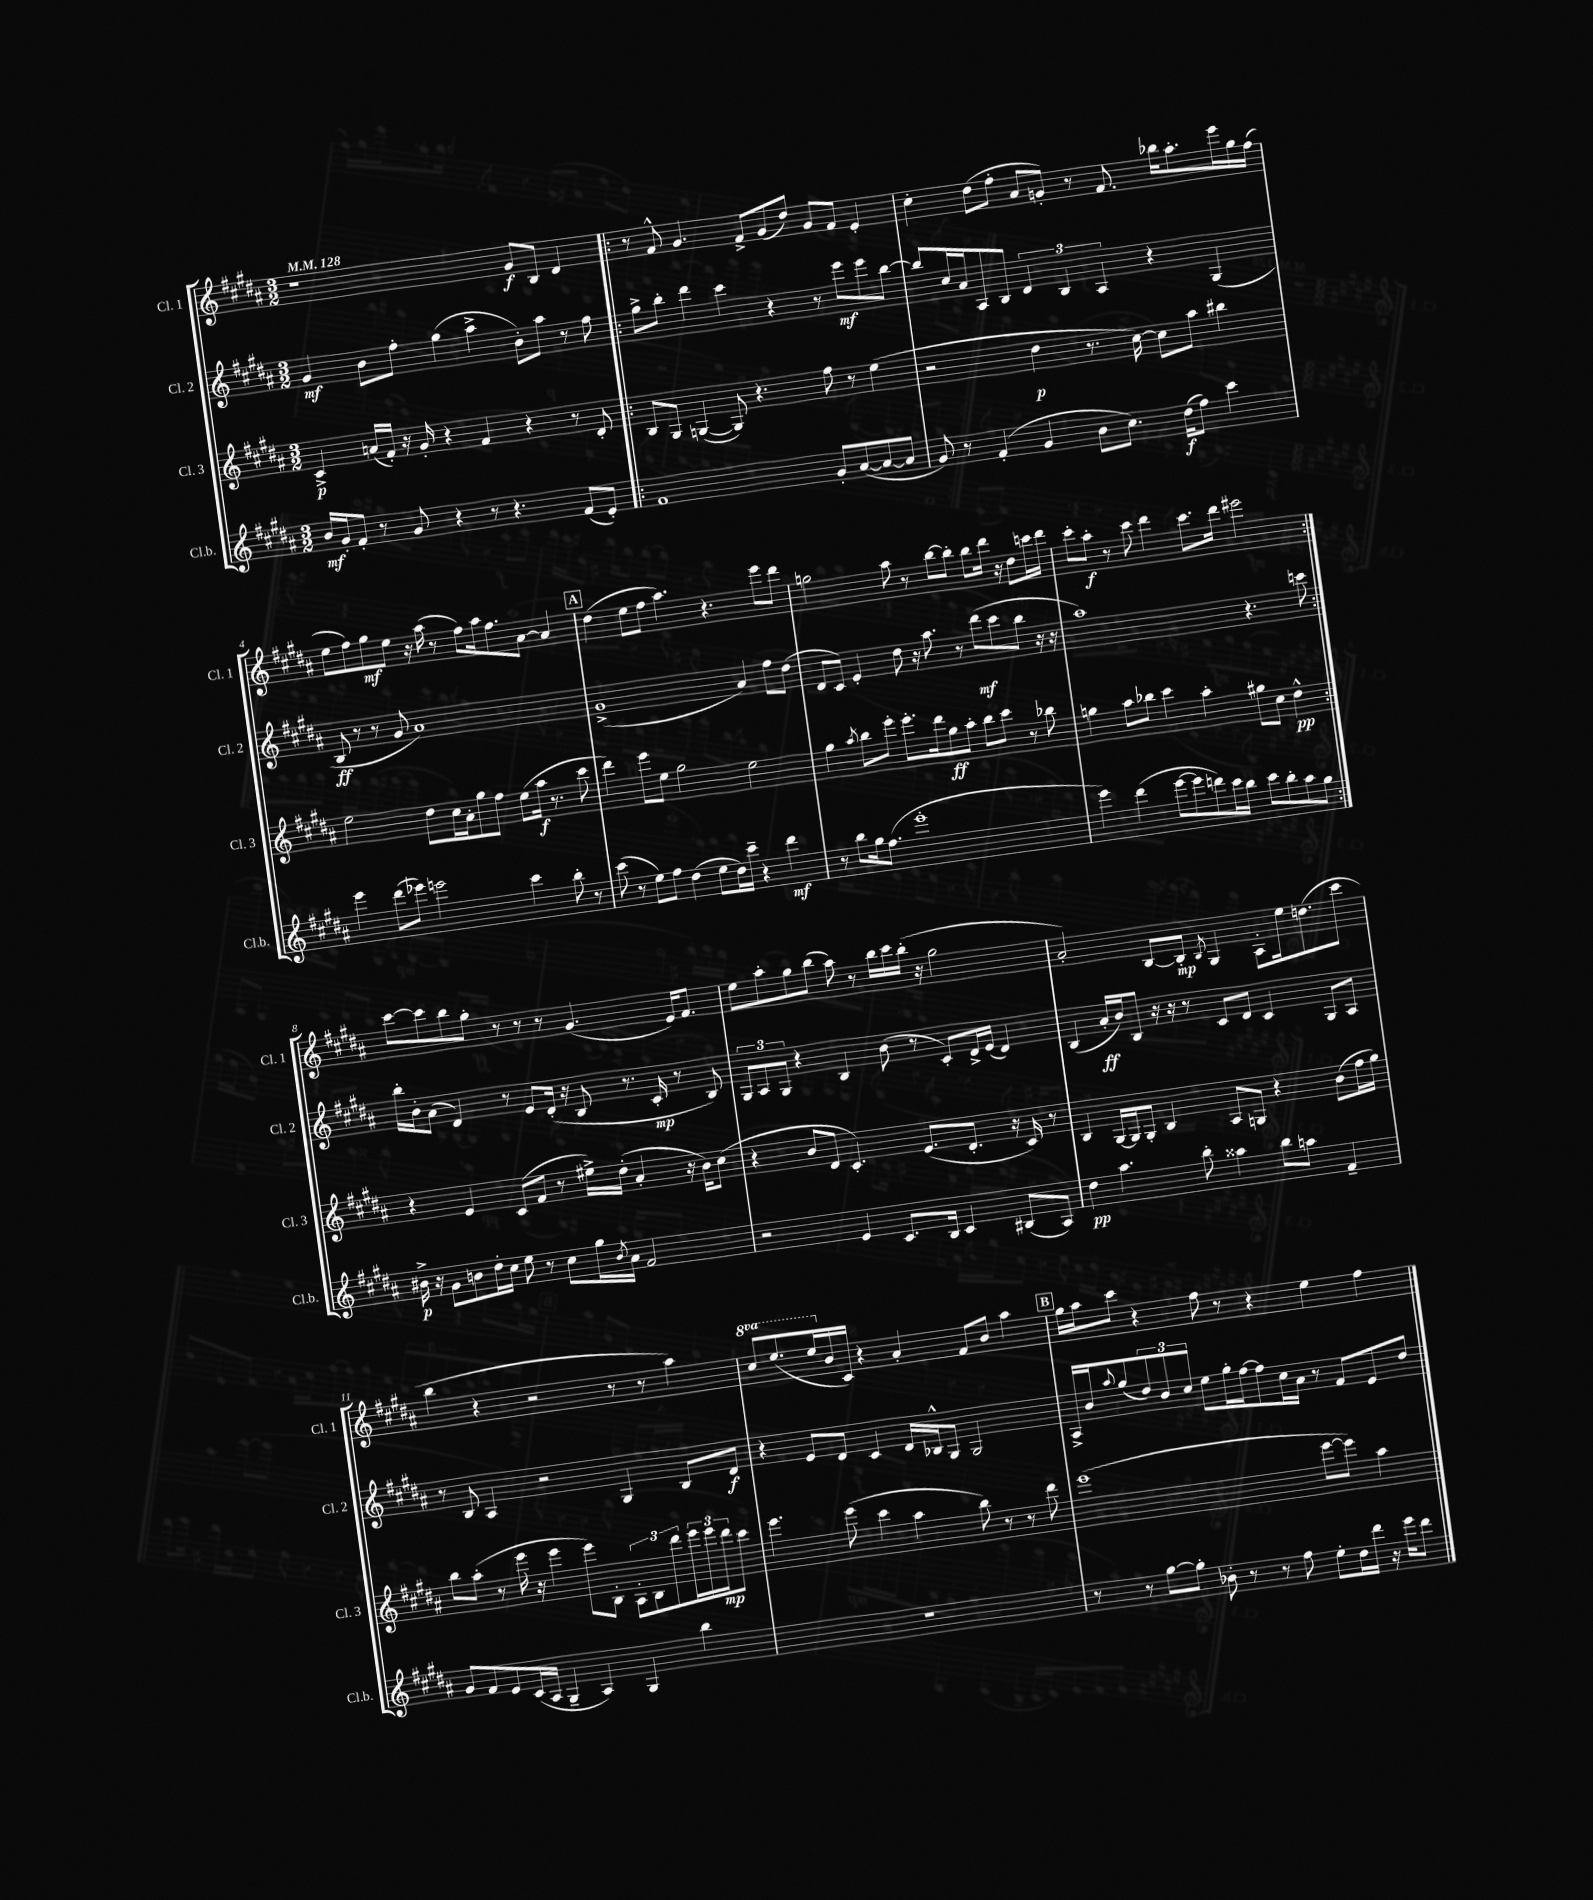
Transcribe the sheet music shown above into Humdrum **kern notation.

**kern	**dynam	**kern	**dynam	**kern	**dynam	**kern	**dynam
*part4	*part4	*part3	*part3	*part2	*part2	*part1	*part1
*staff4	*staff4	*staff3	*staff3	*staff2	*staff2	*staff1	*staff1
*I"Cl.b.	*	*I"Cl. 3	*	*I"Cl. 2	*	*I"Cl. 1	*
*I'Cl.b.	*	*I'Cl. 3	*	*I'Cl. 2	*	*I'Cl. 1	*
*clefG2	*	*clefG2	*	*clefG2	*	*clefG2	*
*k[f#c#g#d#a#]	*	*k[f#c#g#d#a#]	*	*k[f#c#g#d#a#]	*	*k[f#c#g#d#a#]	*
*M3/2	*	*M3/2	*	*M3/2	*	*M3/2	*
*MM128	*	*MM128	*	*MM128	*	*MM128	*
=1	=1	=1	=1	=1	=1	=1	=1
16b/LL	mf	4c#^/	p	4g#/	mf	1r	.
16g#'/J	.	.	.	.	.	.	.
8f#'/J	.	.	.	.	.	.	.
8r	.	(16an/LL	.	8b\L	.	.	.
.	.	16f#'/JJ)	.	.	.	.	.
8g#/	.	16r	.	8ff#'\J	.	.	.
.	.	16g#'/	.	.	.	.	.
4r	.	4r	.	(4gg#\	.	.	.
8r	.	4f#/	.	4aa#^\	.	.	.
4.r	.	.	.	.	.	.	.
.	.	4r	.	8b'\L)	.	8g#/L	f
.	.	.	.	8aa#\J	.	8B/J	.
(8f#/L	.	8r	.	8r	.	4d#/	.
8e'/J)	.	8d#'/	.	8ff#\	.	.	.
=2!|:	=2!|:	=2!|:	=2!|:	=2!|:	=2!|:	=2!|:	=2!|:
1f#	.	8B/L	.	8gg#^\L	.	8r	.
.	.	8G#/J	.	8bb'\J	.	8f#^^/	.
.	.	([4Gn/	.	4ddd#\	.	4.g#/	.
.	.	8G/])	.	4ccc#\	.	.	.
.	.	4.r	.	.	.	8f#^/L	.
.	.	.	.	4r	.	(8g#/	.
.	.	.	.	.	.	8dd#/J)	.
8g#'/L	.	8ff#\	.	8r	.	8g#/L	.
([8a#/	.	8r	.	8eee\L	mf	8f#/J	.
8a#/_	.	(4ee\	.	8eee\	.	4e'/	.
8a#/J]	.	.	.	[8bb\J	.	.	.
=3	=3	=3	=3	=3	=3	=3	=3
8g#/)	.	2r	.	8bb/L]	.	4cc#'\	.
8r	.	.	.	16cc#/L	.	.	.
.	.	.	.	16a#/J	.	.	.
(4f#'/	.	.	.	8A#/	.	(8dd#\L	.
.	.	.	.	8B/J	.	8ff#'\J	.
4g#/	.	4dd#\	p	6d#/	.	8a#/L	.
.	.	.	.	.	.	8gn'/J)	.
.	.	.	.	6B/	.	.	.
8b\L	.	8.r	.	.	.	8r	.
.	.	.	.	6A#/	.	.	.
8.cc#\J)	.	.	.	.	.	8.f#/	.
.	.	[16cc#\)	.	.	.	.	.
.	.	8cc#\L]	.	4r	.	.	.
(16dd#\KL	f	.	.	.	.	16bb-X\KL	.
8ff#\J)	.	8aa#\J	.	.	.	8.aa#'\	.
4ccc#\	.	4bb#X\	.	(4G#/	.	.	.
.	.	.	.	.	.	16eee\L	.
.	.	.	.	.	.	16gg#\	.
.	.	.	.	.	.	(16ff#\JJ	.
!!LO:LB:g=z
=4	=4	=4	=4	=4	=4	=4	=4
4eee\	.	2ee\	.	8B/	ff	8ee\L	.
.	.	.	.	8r	.	8ff#\)	.
(8ddd#\L	.	.	.	8r	.	8gg#\	mf
8eee-X\J)	.	.	.	8g#/	.	8ee\J	.
2eeen\	.	8dd#\L	.	1a#)	.	16r	.
.	.	.	.	.	.	(16aa#\	.
.	.	16cc#\L	.	.	.	8r	.
.	.	16a#'\J	.	.	.	.	.
.	.	8gg#\	.	.	.	8ff#\L)	.
.	.	8ff#\J	.	.	.	16aa#\k	.
.	.	.	.	.	.	8.ff#\	.
4ccc#\	.	(8ee\L	.	.	.	.	.
.	.	16aa#\Jk	f	.	.	[8a#\J	.
.	.	8.r	.	.	.	.	.
8bb'\	.	.	.	.	.	4a#/]	.
8r	.	8ccc#\	.	.	.	.	.
!!LO:REH:place=s1:t=A
=5	=5	=5	=5	=5	=5	=5	=5
(8ccc#\	.	4ddd#\)	.	(1g#^	.	(4dd#\	.
8r	.	.	.	.	.	.	.
8ee\L)	.	8eee\L	.	.	.	8ee\L	.
8ff#\J	.	8ee\J	.	.	.	8ff#\J	.
(4dd#\	.	2gg#\	.	.	.	4.aa#\)	.
8ee\L	.	.	.	.	.	.	.
16dd#\L)	.	.	.	.	.	4.r	.
16ccc#~\JJ	.	.	.	.	.	.	.
4r	.	2ee\	.	4a#/)	.	.	.
4ddd#\	mf	.	.	8ff#\L	.	8eee\L	.
.	.	.	.	(8dd#\J	.	8ddd#\J	.
=6	=6	=6	=6	=6	=6	=6	=6
8r	.	4gg#\	.	8d#/L	.	2ggn\	.
8bb\L	.	.	.	8c#/J)	.	.	.
.	.	8qaa#/	.	.	.	.	.
16gg#\k	.	8bb\L	.	4e'/	.	.	.
(8.ff#\J	.	.	.	.	.	.	.
.	.	8eee'\J	.	.	.	.	.
1eee'	.	8.eee'\L	.	8dd#\	.	8aa#\	.
.	.	.	.	16r	.	8r	.
.	.	16ddd#\k	.	8.aa#\	.	.	.
.	.	8gg#\	ff	.	.	[8bb\L	.
.	.	8aa#'\J	.	8r	.	8bb'\J]	.
.	.	8bb\L	.	(8ddd#\L	mf	8bb\L	.
.	.	8ccc#\J	.	8ccc#\	.	16ddd#\Jk	.
.	.	.	.	.	.	16r	.
.	.	8r	.	8bb\J	.	8dd#\L	.
.	.	8bb-X\	.	16r	.	16cccn\L	.
.	.	.	.	16r	.	16ddd#\JJ	.
=7	=7	=7	=7	=7	=7	=7	=7
4eee\)	.	4ggn\	.	1aa#)	.	8ccc#'\L	.
.	.	.	.	.	.	8aa#'\J	f
(4ddd#\	.	8aa#\L	.	.	.	8r	.
.	.	8bb-X\J	.	.	.	8ccc#\	.
[8eee\L	.	4ccc#\	.	.	.	4ddd#\	.
8eee\]	.	.	.	.	.	.	.
8dddn\)	.	4aa#'\	.	.	.	8.ccc#\L	.
16ccc#\L	.	.	.	.	.	.	.
16bb\JJ	.	.	.	.	.	16ddd#\Jk	.
8ccc#\L	.	8gg#X\L	.	4.r	.	2eee#X\	.
8bb'\	.	8cc#\J	.	.	.	.	.
8aa#\	.	4dd#^^\	pp	.	.	.	.
8gg#\J	.	.	.	8cccn\	.	.	.
!!LO:LB:g=z
=8:|!	=8:|!	=8:|!	=8:|!	=8:|!	=8:|!	=8:|!	=8:|!
16b#X^\	p	4r	.	16bb'\LL	.	[8ccc#\L	.
16r	.	.	.	16b'\J	.	.	.
8g#\L	.	.	.	(8a#\J	.	8ccc#\]	.
8bn\	.	4e/	.	4d#/)	.	8bb\	.
16dd#'\L	.	.	.	.	.	8gg#'\J	.
16cc#\JJ	.	.	.	.	.	.	.
8ee\	.	(8c#/L	.	8r	.	8r	.
8r	.	8f#/J	.	8e/L	.	8r	.
8cc#\L	.	8r	.	(16d#'/Jk	.	8r	.
.	.	.	.	16r	.	.	.
16gg#\L	.	16ee#X^\LL)	.	8B/	.	(4.g#/	.
8qb/	.	.	.	.	.	.	.
16a#\JJ	.	(16dd#'\JJ	.	.	.	.	.
2f#/	.	4a#'/	.	8.r	.	.	.
.	.	.	.	16c#'/	mp	.	.
.	.	16r	.	8r	.	16e/KL)	.
.	.	16b\KL)	.	.	.	8.f#/J	.
.	.	(8cc#\J	.	8B/)	.	.	.
=9	=9	=9	=9	=9	=9	=9	=9
2r	.	4r	.	12G#/L	.	8ee\L	.
.	.	.	.	12A#/	.	.	.
.	.	.	.	.	.	8aa#'\	.
.	.	.	.	12G#/J	.	.	.
.	.	8b/L	.	4r	.	8gg#\	.
.	.	8d#/J	.	.	.	(8bb\J	.
4e/	.	4.c#'/)	.	4B/	.	8aa#\)	.
.	.	.	.	.	.	8r	.
8.c#/L	.	.	.	(8b\	.	16bb\LL	.
.	.	.	.	.	.	16ccc#\	.
.	.	(8.e/L	.	8r	.	(16bb'\JJ	.
16B/Jk	.	.	.	.	.	16r	.
4c#/	.	.	.	8c#'/L)	.	2gg#\	.
.	.	8.d#'/J	.	.	.	.	.
.	.	.	.	16d#^/L	.	.	.
.	.	.	.	(16e/JJ	.	.	.
(8B#X/L	.	16r	.	4d#/)	.	.	.
.	.	16c#/)	.	.	.	.	.
8A#/J)	.	8r	.	.	.	.	.
=10	=10	=10	=10	=10	=10	=10	=10
4dd#\	pp	4B/	.	(4B/	.	2a#'/)	.
4.aa#\	.	[16G#/LL	.	16a#'/LL	ff	.	.
.	.	16G#/J]	.	16b/J)	.	.	.
.	.	8G#'/J	.	8B/J	.	.	.
.	.	4B/	.	16r	.	[8B/L	.
.	.	.	.	16r	.	.	.
8bb'\	.	.	.	8r	.	8B'/J]	mp
.	.	.	.	.	.	8qB/	.
4aa##X\	.	8A#/L	.	8c#/L	.	4G#/	.
.	.	8Gn/J	.	8d#/J	.	.	.
8bb\L	.	4r	.	4c#/	.	8A#'\L	.
8aan\J	.	.	.	.	.	16ee\k	.
.	.	.	.	.	.	(8.ddn\	.
4f#~/	.	(8b\L	.	8G#/L	.	.	.
.	.	16ff#\L	.	8A#/J	.	8ccc#\J	.
.	.	16gg#\JJ)	.	.	.	.	.
!!LO:LB:g=z
=11	=11	=11	=11	=11	=11	=11	=11
8g#/L	.	8bb\L	.	8r	.	4bb\	.
8f#/	.	(8aa#'\J	.	8B/	.	.	.
8e/	.	8r	.	4A#/	.	4r	.
(16c#/L	.	16eee\	.	.	.	.	.
16A#/JJ	.	16r	.	.	.	.	.
4G#~/	.	4eee\	.	2r	.	2r	.
4A#/)	.	8eee\L)	.	.	.	.	.
.	.	8B'\J	.	.	.	.	.
4G#/	.	12A#'\L	.	4G#/	.	8r	.
.	.	12B\	.	.	.	.	.
.	.	.	.	.	.	8r	.
.	.	12ddd#\	.	.	.	.	.
4bb\	.	24eee\L	.	8B/L	.	4aa#\)	.
.	.	24eee\	.	.	.	.	.
.	.	24ddd#\J	mp	.	.	.	.
.	.	8ccc#\J	.	8d#/J	f	.	.
=12	=12	=12	=12	=12	=12	=12	=12
*	*	*	*	*	*	*8va	*
1.r	.	4.eee\	.	4r	.	8ccc#/L	.
.	.	.	.	.	.	(8.eee/	.
.	.	.	.	8e/L	.	.	.
.	.	.	.	.	.	16eee/L	.
*	*	*	*	*	*	*X8va	*
.	.	(8eee\	.	8d#/J	.	16b/	.
.	.	.	.	.	.	16c#/JJ)	.
.	.	4ccc#\	.	4c#/	.	4r	.
.	.	4aa#\	.	16d#/LL	.	4a#'/	.
.	.	.	.	16B-X^^/J	.	.	.
.	.	.	.	8G#/J	.	.	.
.	.	8bb\)	.	2G#/	.	8f#/L	.
.	.	8r	.	.	.	8b/J	.
.	.	8r	.	.	.	4aa#\	.
.	.	8ddd#\	.	.	.	.	.
!!LO:REH:place=s1:t=B
=13	=13	=13	=13	=13	=13	=13	=13
8r	.	(1eee	.	16A#^/LL	.	16gg#\LL	.
.	.	.	.	16b/J	.	16aa#\J	.
.	.	.	.	8qqaa#/	.	.	.
8r	.	.	.	(8gg#/	.	8ccc#\J	.
[8gg#\L	.	.	.	12dd#/)	.	4r	.
.	.	.	.	12b/	.	.	.
8gg#'\J]	.	.	.	.	.	.	.
.	.	.	.	12cc#/J	.	.	.
8b-X'\	.	.	.	8ee\L	.	8ff#\	.
8r	.	.	.	16gg#'\L	.	8r	.
.	.	.	.	[16ff#\J	.	.	.
8r	.	.	.	8ff#\]	.	4r	.
8ff#\	.	.	.	16cc#\L	.	.	.
.	.	.	.	16a#\JJ	.	.	.
8ee'\L	.	[8eee\L	.	8r	.	4ee\	.
16dd#\L	.	8eee\J])	.	8f#/L	.	.	.
16ddd#\JJ	.	.	.	.	.	.	.
16r	.	4aa#\	.	8e/	.	4ff#\	.
16eee\KL	.	.	.	.	.	.	.
8ddd#\J	.	.	.	8dd#/J	.	.	.
==	==	==	==	==	==	==	==
*-	*-	*-	*-	*-	*-	*-	*-
